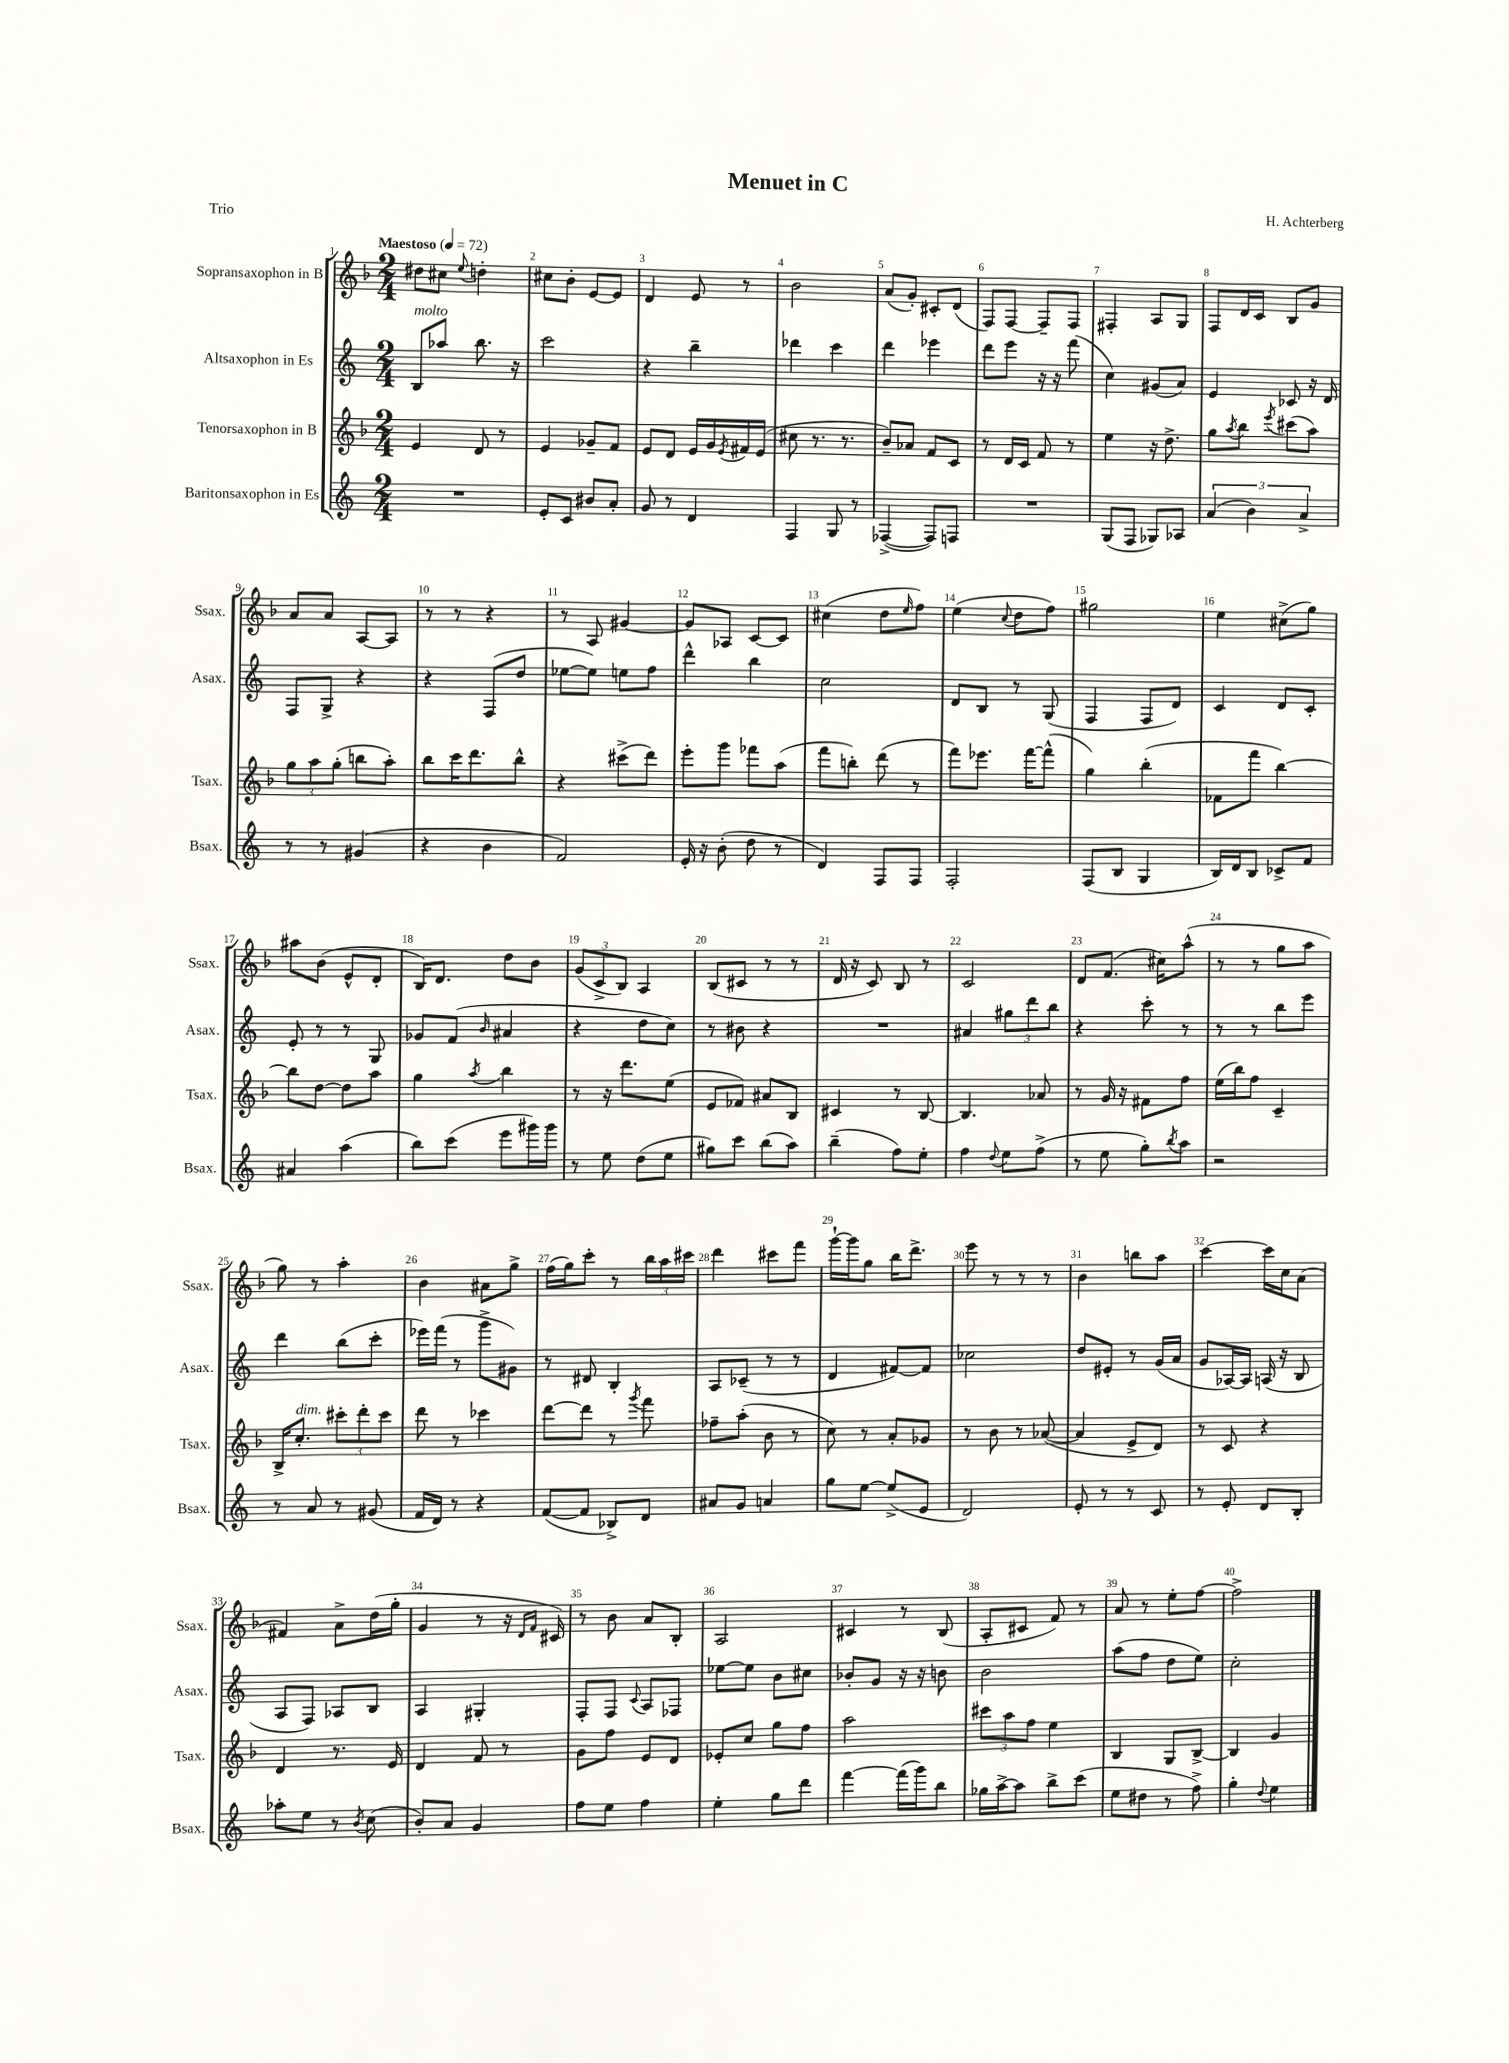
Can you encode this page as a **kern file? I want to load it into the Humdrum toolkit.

**kern	**kern	**kern	**kern
*part4	*part3	*part2	*part1
*staff4	*staff3	*staff2	*staff1
*I"Baritonsaxophon in Es	*I"Tenorsaxophon in B	*I"Altsaxophon in Es	*I"Sopransaxophon in B
*I'Bsax.	*I'Tsax.	*I'Asax.	*I'Ssax.
*clefG2	*clefG2	*clefG2	*clefG2
*k[]	*k[b-]	*k[]	*k[b-]
*M2/4	*M2/4	*M2/4	*M2/4
*MM72	*MM72	*MM72	*MM72
=1	=1	=1	=1
!	!	!	!LO:TX:a:B:t=Maestoso
!	!	!LO:TX:a:i:t=molto	!
2r	4e/	8B/L	8dd#X\L
.	.	8aa-X/J	8cc#X\J
.	.	.	8qqee/
.	8d/	8.bb\	4ddn'\
.	8r	.	.
.	.	16r	.
=2	=2	=2	=2
8e'/L	4e/	2ccc\	8cc#X\L
8c/J	.	.	8b-'\J
8b#X/L	8g-X~/L	.	[8e/L
8a'/J	8f/J	.	8e/J]
=3	=3	=3	=3
8g/	8e/L	4r	4d/
8r	8d/J	.	.
4d/	16e/LL	4bb~\	8e/
.	16g/	.	.
.	8qe/	.	.
.	16f#X/	.	8r
.	(16e/JJ	.	.
=4	=4	=4	=4
4F/	8cc#X\	4ddd-X\	2b-\
.	8.r	.	.
8G/	.	4ccc\	.
.	8.r	.	.
8r	.	.	.
=5	=5	=5	=5
([4F-X^/	8b-~/L)	4ddd\	(8a/L
.	8a-X/J	.	8g'/J)
8F-/L])	8f/L	4eee-X\	8c#X'/L
8Fn/J	8c/J	.	(8d/J
=6	=6	=6	=6
2r	8r	8ddd\L	8F/L)
.	16d/LL	8eee\J	[8F/J
.	16c/JJ	.	.
.	8f/	16r	8F~/L]
.	.	16r	.
.	8r	(8fff\	8F/J
=7	=7	=7	=7
(8G/L	4ee\	4cc\)	4F#X'/
8F/J	.	.	.
8G-X/L)	16r	(8g#X/L	8A/L
.	8.dd^\	.	.
8A-X/J	.	8a/J)	8G/J
=8	=8	=8	=8
(6a/	8gg\L	4e/	8F/L
.	8qaa/	.	.
.	8bb-\J	.	16d/L
6b\)	.	.	.
.	.	.	16c/JJ
.	8qeee/	.	.
.	(8ccc#X\L	8c-X/	8B-/L
6a^/	.	.	.
.	8aa\J)	16r	8g/J
.	.	16d/	.
!!LO:LB:g=z
=9	=9	=9	=9
8r	12gg\L	8F/L	8a/L
.	12aa\	.	.
8r	.	8G^/J	8a/J
.	(12gg'\J	.	.
(4g#X/	8bbn\L	4r	[8A/L
.	8aa'\J)	.	8A/J]
=10	=10	=10	=10
4r	8bb-\L	4r	8r
.	16ccc\K	.	8r
.	8.ddd\	.	.
4b\	.	(8F/L	4r
.	8bb-^^\J	8dd/J	.
=11	=11	=11	=11
2f/)	4r	[8ee-X\L	8r
.	.	8ee-\J])	8A/
.	(8ccc#X^\L	8een\L	[4g#X/
.	8ddd\J)	8ff\J	.
=12	=12	=12	=12
16e'/	8eee'\L	4ddd^^\	8g#/L]
16r	.	.	.
(8b'\	8ggg\J	.	8A-X/J
8dd\	8fff-X\L	4bb\	[8c/L
8r	(8aa\J	.	8c/J]
=13	=13	=13	=13
4d/)	8fff\L	2cc\	(4cc#X\
.	8bbn'\J)	.	.
8F/L	(8ddd\	.	8dd\L
.	.	.	16qqee/
8F/J	8r	.	8ff\J)
=14	=14	=14	=14
2F'/	8fff\L)	8d/L	(4ee\
.	8.eee-X\J	8B/J	.
.	.	.	8qqcc/
.	.	8r	8dd\L
.	[16fff\KL	.	.
.	(8fff^^\J]	(8G/	8ff\J)
=15	=15	=15	=15
(8F/L	4gg\)	4F/	2gg#X\
8B/J	.	.	.
4G/	(4bb-'\	8F/L	.
.	.	8d/J)	.
=16	=16	=16	=16
16B/LL)	8f-X\L	4c/	4ee\
16d/J	.	.	.
8B/J	8fff\J	.	.
8c-X^/L	[4bb-\)	8d/L	(8cc#X^\L
8f/J	.	8c'/J	8gg\J)
!!LO:LB:g=z
=17	=17	=17	=17
4a#X/	8bb-\L]	8e'/	8aa#X\L
.	[8dd\J	8r	(8b-\J
(4aa\	8dd\L]	8r	8e^^/L
.	8aa\J	8G/	8d'/J
=18	=18	=18	=18
8bb\L)	4gg\	8g-X/L	16B-/KL)
.	.	.	8.d/J
(8ccc\J	.	(8f/J	.
.	8qaa/	16qqb/	.
8eee\L	4bb-\	4a#X/	8dd\L
16ggg#X\L)	.	.	8b-\J
16ggg#\JJ	.	.	.
=19	=19	=19	=19
8r	8r	4r	(12g/L
.	.	.	12c^/
8ee\	16r	.	.
.	.	.	12B-/J)
.	8.ddd\L	.	.
(8dd\L	.	8dd\L	4A/
8ee\J	(8ee\J	8cc\J)	.
=20	=20	=20	=20
8gg#X\L)	8e/L	8r	(8B-/L
8ccc\J	8f-X/J)	8b#X\	8c#X/J
(8bb\L	8a#X/L	4r	8r
8aa\J)	8B-/J	.	8r
=21	=21	=21	=21
(4bb~\	4c#X/	2r	16d/
.	.	.	16r
.	.	.	8c/)
8ff\L)	8r	.	8B-/
8ee'\J	[8B-/	.	8r
=22	=22	=22	=22
4ff\	4.B-/]	4a#X/	2c/
8qqdd/	.	.	.
8ee\L	.	12gg#X\L	.
.	.	12ddd\	.
(8ff^\J	8a-X/	.	.
.	.	12bb\J	.
=23	=23	=23	=23
8r	8r	4r	8d/L
8ee\	16g/	.	(8.f/J
.	16r	.	.
8gg'\L)	8f#X\L	8ccc'\	.
.	.	.	16cc#X\KL)
8qbb/	.	.	.
8aa\J	8ff\J	8r	(8aa^^\J
=24	=24	=24	=24
2r	(16ee\LL	8r	8r
.	16bb-\J)	.	.
.	8ff\J	8r	8r
.	4c~/	8bb\L	8gg\L
.	.	8eee\J	8aa\J
!!LO:LB:g=z
=25	=25	=25	=25
8r	16B-^/KL	4ddd\	8gg\)
!	!LO:TX:a:i:t=dim.	!	!
.	8.cc'/J	.	.
8a/	.	.	8r
8r	12ccc#X'\L	(8bb\L	4aa'\
.	12ddd'\	.	.
(8g#X/	.	8ccc'\J	.
.	12ccc#\J	.	.
=26	=26	=26	=26
16f/LL	8ddd\	16eee-X\LL)	4b-\
16d/JJ)	.	(16fff\JJ	.
8r	8r	8r	.
4r	4ccc-X\	8ggg^\L	8a#X\L
.	.	8g#X\J)	8gg^\J
=27	=27	=27	=27
([8f/L	[8ddd\L	8r	(16ff\LL
.	.	.	16gg\J)
8f/J]	8ddd\J]	8d#X/	8ccc'\J
8B-X^/L)	8r	4B'/	8r
.	8qggg/	.	.
8d/J	8fff\	.	24bb-\LL
.	.	.	24aa\
.	.	.	24ccc#X\JJ
=28	=28	=28	=28
8a#X/L	8ff-X~\L	8A/L	4ddd\
8g/J	(8aa'\J	(8c-X~/J	.
4an/	8b-\	8r	8ccc#X\L
.	8r	8r	8fff\J
=29	=29	=29	=29
8gg\L	8cc\)	4d/	[16ggg`\LL
.	.	.	16ggg\J]
[8ee\J	8r	.	8gg\J
(8ee^/L]	8a'/L	[8f#X/L)	16bb-\KL
.	.	.	8.ddd^\J
8e/J	8g-X/J	8f#/J]	.
=30	=30	=30	=30
2d/)	8r	2cc-X\	8eee\
.	8b-\	.	8r
.	8r	.	8r
.	([8a-X/	.	8r
=31	=31	=31	=31
8e'/	4a-/]	8dd/L	4b-\
8r	.	8e#X'/J	.
8r	8e^/L	8r	8bbn\L
8c/	8d/J)	(16g/LL	8aa\J
.	.	16a/JJ	.
=32	=32	=32	=32
8r	8r	8g/L	[4ccc\
8e'/	8c/	[16A-X/L)	.
.	.	16A-/JJ]	.
8d/L	4r	(16An/	16ccc\LL]
.	.	16r	16cc\J
8B'/J	.	8B/	(8a\J
!!LO:LB:g=z
=33	=33	=33	=33
8aa-X'\L	4d/	8A/L	4f#X/)
8ee\J	.	8F/J)	.
8r	8.r	8A-X/L	8a^\L
8qb/	.	.	.
(8cc\	.	8B/J	(16dd\L
.	16e/	.	16gg'\JJ
=34	=34	=34	=34
8b'/L)	4d/	4A/	4g/
8a/J	.	.	.
4g/	8f/	4G#X'/	8r
.	8r	.	16r
.	.	.	16qqd/LL
.	.	.	16qqf/JJ
.	.	.	16c#X/)
=35	=35	=35	=35
8ff\L	8g\L	8F'/L	8r
8ee\J	8ff\J	8F/J	8b-\
.	.	8qqc/	.
4ff\	8e/L	8A/L	8a/L
.	8d/J	8F-X/J	8B-'/J
=36	=36	=36	=36
4ee'\	8e-X'/L	[8ee-X\L	2A/
.	8cc/J	8ee-\J]	.
8gg\L	8gg\L	8b\L	.
8ddd\J	8ff\J	8cc#X\J	.
=37	=37	=37	=37
[4fff\	2aa\	8b-X'/L	4c#X/
.	.	8g/J	.
(16fff\LL]	.	16r	8r
16ggg\J)	.	16r	.
8bb\J	.	8bn\	(8B-/
=38	=38	=38	=38
16gg-X\LL	12ccc#X\L	2b\	8A'/L
[16aa^\J	.	.	.
.	12aa\	.	.
8aa\J]	.	.	8c#X/J
.	12ff\J	.	.
8bb^\L	4ee\	.	8f/)
(8ccc\J	.	.	8r
=39	=39	=39	=39
8ee\L	4B-/	(8aa\L	8a/
8dd#X\J	.	8ff\J	8r
8r	8G/L	8dd\L	8ee'\L
8ff^\)	[8B-^/J	8ee\J)	[8ff\J
=40	=40	=40	=40
4gg'\	4B-/]	2cc'\	2ff^\]
8qqdd/	.	.	.
4ee\	4g/	.	.
==	==	==	==
*-	*-	*-	*-
